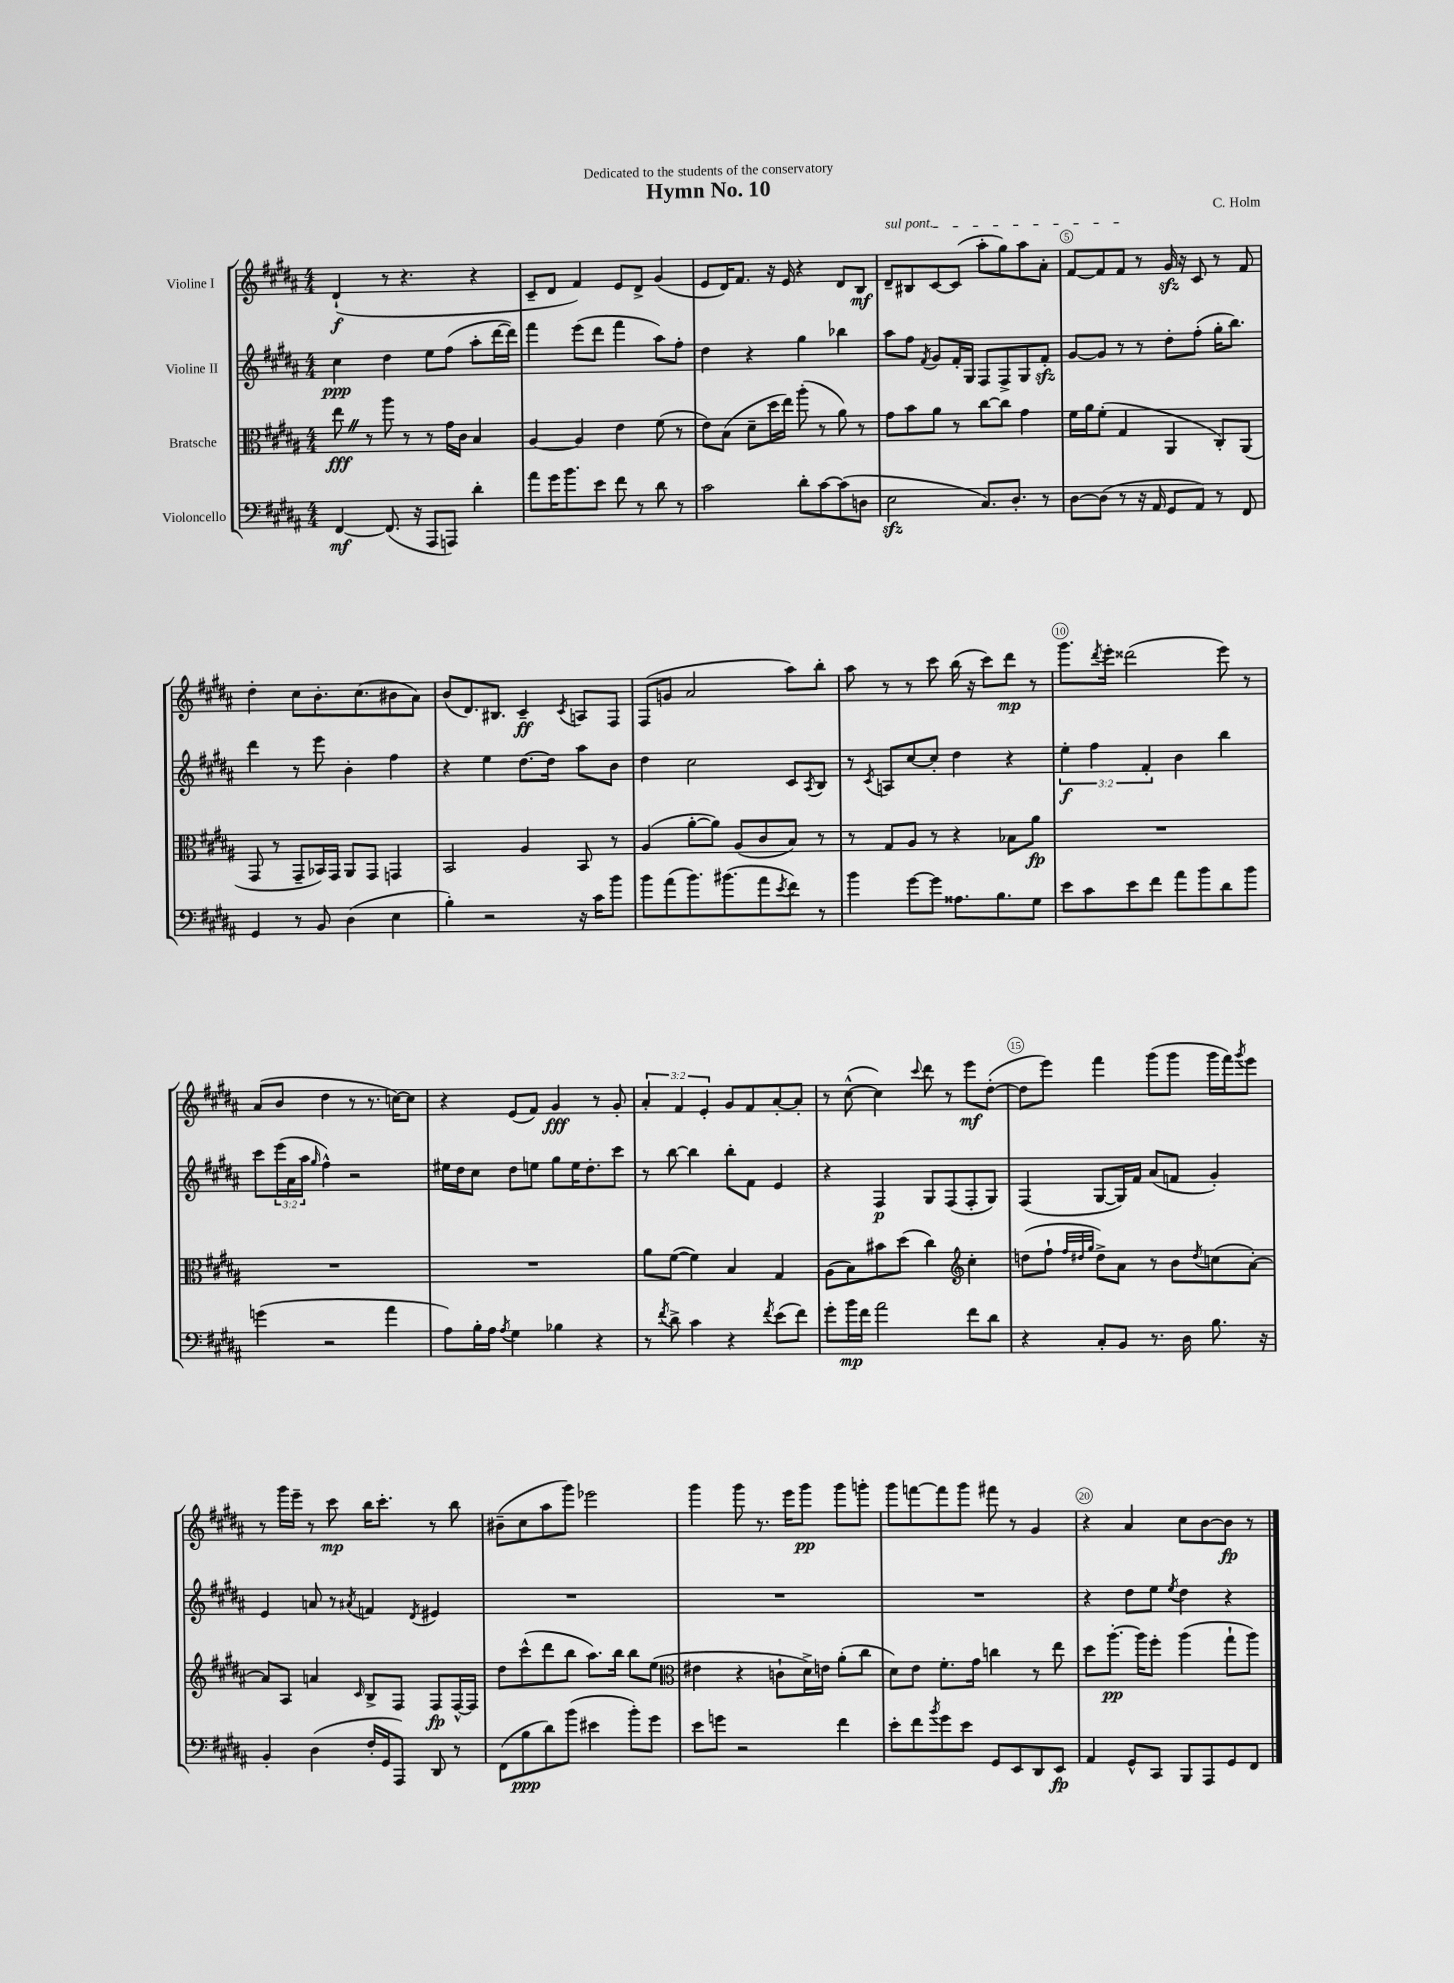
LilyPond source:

\header { title = "Hymn No. 10" composer = "C. Holm" dedication = "Dedicated to the students of the conservatory" }
<<
\new StaffGroup <<
\new Staff = "s0" \with { instrumentName = "Violine I" } {
    \clef treble \key b \major \numericTimeSignature \time 4/4 \override Staff.TupletNumber.text = #tuplet-number::calc-fraction-text
    dis'4-!\f( r8 r4. r4 |
    cis'8-- dis'8 fis'4) e'8 dis'8-> gis'4( |
    e'8 dis'16) fis'8. r16 e'16 r4 dis'8 b8\mf |
    \once \override TextSpanner.bound-details.left.text = \markup { \italic "sul pont." } dis'8--\startTextSpan bis8 cis'8~ cis'8( ais''8-. gis''8) ais''8 ais'8-. |
    fis'8~ fis'8 fis'8\stopTextSpan r8 gis'16\sfz r16 cis'8 r8 fis'8 |
    dis''4-. cis''8 b'8.-. cis''8.( bis'8 ais'8) |
    b'8( dis'8.) bis8. cis'4--\ff \acciaccatura { cis'8 } a8 fis8 |
    fis8( g'8 ais'2 ais''8) b''8-. |
    ais''8 r8 r8 cis'''8 b''16( r16 cis'''8) dis'''8\mp r8 |
    gis'''8. \acciaccatura { dis'''8 } e'''16-. disis'''2( e'''8) r8 |
    ais'8( b'8 dis''4 r8 r8. c''16~) c''8 |
    r4 e'8( fis'8) gis'4\fff r8 gis'8-. |
    \tuplet 3/2 { ais'4-. fis'4 e'4-. } gis'8 fis'8 ais'8~-. ais'8-. |
    r8 cis''8~-^( cis''4) \appoggiatura { cis'''8 } dis'''8 r8 e'''8\mf dis''8~-.( |
    dis''8 e'''8) fis'''4 gis'''8( gis'''8 gis'''16 fis'''16) \acciaccatura { gis'''8 } e'''8 |
    r8 gis'''16 e'''16-- r8 cis'''8\mp b''16 cis'''8.-. r8 b''8 |
    bis'8--( cis''8 ais''8 gis'''8) ees'''2 |
    gis'''4 gis'''8 r8. e'''16 gis'''8\pp gis'''8 g'''8-. |
    gis'''8 f'''8~ f'''8 gis'''8 fis'''8 r8 gis'4 |
    r4 ais'4 cis''8 b'8~ b'8\fp r8 \bar "|." |
}
\new Staff = "s1" \with { instrumentName = "Violine II" } {
    \clef treble \key b \major \numericTimeSignature \time 4/4 \override Staff.TupletNumber.text = #tuplet-number::calc-fraction-text
    cis''4\ppp dis''4 e''8 fis''8( ais''8-. dis'''16~ dis'''16) |
    fis'''4 e'''8( dis'''8 fis'''4 ais''8) fis''8-. |
    dis''4 r4 gis''4 bes''4 |
    ais''8 fis''8 \acciaccatura { fis'8 } gis'8 fis'16-. gis16 fis8 fis8-> gis8 fis'8-.\sfz |
    gis'8~ gis'8 r8 r8 dis''8-. fis''8-.( gis''16-. b''8.) |
    dis'''4 r8 e'''8 b'4-. fis''4 |
    r4 e''4 dis''8.~ dis''16 ais''8 b'8 |
    dis''4 cis''2 cis'8 \acciaccatura { ais8 } b8 |
    r8 \acciaccatura { cis'8 } a8 cis''8~ cis''8-. dis''4 r4 |
    \tuplet 3/2 { e''4-.\f fis''4 fis'4-. } b'4 b''4 |
    cis'''8 \tuplet 3/2 { e'''16( ais'16 ais''16 } \grace { gis''16 } fis''4-^) r2 |
    eis''16 dis''16 cis''8 dis''8 e''8 gis''8 e''16 dis''8.-. cis'''8 |
    r8 b''8~ b''4 b''8-. fis'8 e'4 |
    r4 fis4\p gis8 fis8( fis8-. gis8) |
    fis4( gis8~ gis16) fis'16 ais'8( f'8 gis'4-.) |
    e'4 a'8 r8 \acciaccatura { ais'8 } f'4 \acciaccatura { dis'8 } eis'4 |
    R1 |
    R1 |
    R1 |
    r4 dis''8 e''8 \acciaccatura { e''8 } dis''4 r4 \bar "|." |
}
\new Staff = "s2" \with { instrumentName = "Bratsche" } {
    \clef alto \key b \major \numericTimeSignature \time 4/4
    e''8\fff \once \override BreathingSign.text = \markup { \musicglyph "scripts.caesura.straight" } \breathe r8 ais''8 r8 r8 gis'16 cis'16 b4 |
    ais4~ ais4 e'4 fis'8( r8 |
    e'8) b8( dis'8-- dis''16 e''16) ais''8-.( r8 ais'8) r8 |
    gis'8 b'8 ais'8 r8 cis''8~ cis''8 gis'4 |
    fis'16 ais'16 fis'8-.( gis4 ais,4 cis8-.) ais,8( |
    gis,8 r8 gis,8-- bes,16) gis,16 ais,8 gis,8 g,4 |
    b,2 ais4 b,8 r8 |
    ais4( ais'8~-. ais'8) ais8( cis'8 b8) r8 |
    r8 gis8 ais8 r8 r4 bes8 ais'8\fp |
    R1 |
    R1 |
    R1 |
    ais'8 fis'8~( fis'4) b4 gis4 |
    ais8( b8) bis'8 dis''8( cis''4) \clef treble cis''4-. |
    d''8( fis''8-! \grace { fis''32 dis''32 gis''32 } dis''8->) ais'8 r8 b'8 \acciaccatura { dis''8 } c''8( ais'8~-.) |
    ais'8 ais8 a'4 \grace { cis'16 } b8-> fis8 fis8\fp fis16~-^ fis16 |
    dis''8 cis'''8-^( dis'''8 b''8 ais''8.) b''16 b''8 e''8( |
    \clef alto eis'4 r4 c'8-! dis'16->) e'16 ais'8-.( cis''8 |
    dis'8) e'8 fis'8.-. gis'16 c''4 r8 e''8 |
    dis''8 ais''8.~-.\pp ais''16 fis''8-. ais''4( gis''8-! ais''8) \bar "|." |
}
\new Staff = "s3" \with { instrumentName = "Violoncello" } {
    \clef bass \key b \major \numericTimeSignature \time 4/4
    fis,4~\mf fis,8.( r16 ais,,8 a,,8) dis'4-. |
    ais'8 gis'16 b'8. e'8 fis'8 r8 dis'8 r8 |
    cis'2 dis'8-. cis'8~ cis'8( d8 |
    e2\sfz cis8.) dis8.-. r8 |
    dis8~ dis8( r8 r16 ais,16 gis,8 ais,8) r8 fis,8 |
    gis,4 r8 b,8 dis4( e4 |
    b4-.) r2 r16 cis'16 b'8 |
    b'8 ais'8( b'8.) bis'8.( ais'8 \acciaccatura { e'8 } fis'8) r8 |
    b'4 gis'8~ gis'8 aisis8. b8. gis8 |
    e'8 cis'8 e'8 fis'8 ais'8 b'8 dis'8 b'8 |
    g'4( r2 ais'4 |
    ais8) b16-. ais16 \acciaccatura { ais8 } gis4 bes4 r4 |
    r8 \acciaccatura { fis'8 } dis'8-> cis'4 r4 \acciaccatura { fis'8 } e'8( fis'8) |
    gis'8-. b'16\mp fis'16 ais'2 fis'8 dis'8 |
    r4 cis8-. b,8 r8. dis16 b8. r16 |
    b,4-. dis4( fis16-. gis,16 ais,,8) dis,8 r8 |
    fis,8( b8\ppp dis'8) b'8( eis'4 b'8-.) gis'8 |
    e'8 g'8 r2 fis'4 |
    e'8-. fis'8 \acciaccatura { b'8 } gis'8 e'8 gis,8 e,8 dis,8 e,8\fp |
    ais,4 gis,8-^ cis,8 b,,8 ais,,8 gis,8 fis,8 \bar "|." |
}
>>
>>
\layout { \context { \Score \override BarNumber.break-visibility = ##(#f #t #t) barNumberVisibility = #(every-nth-bar-number-visible 5) \override BarNumber.stencil = #(make-stencil-circler 0.1 0.3 ly:text-interface::print) } }
